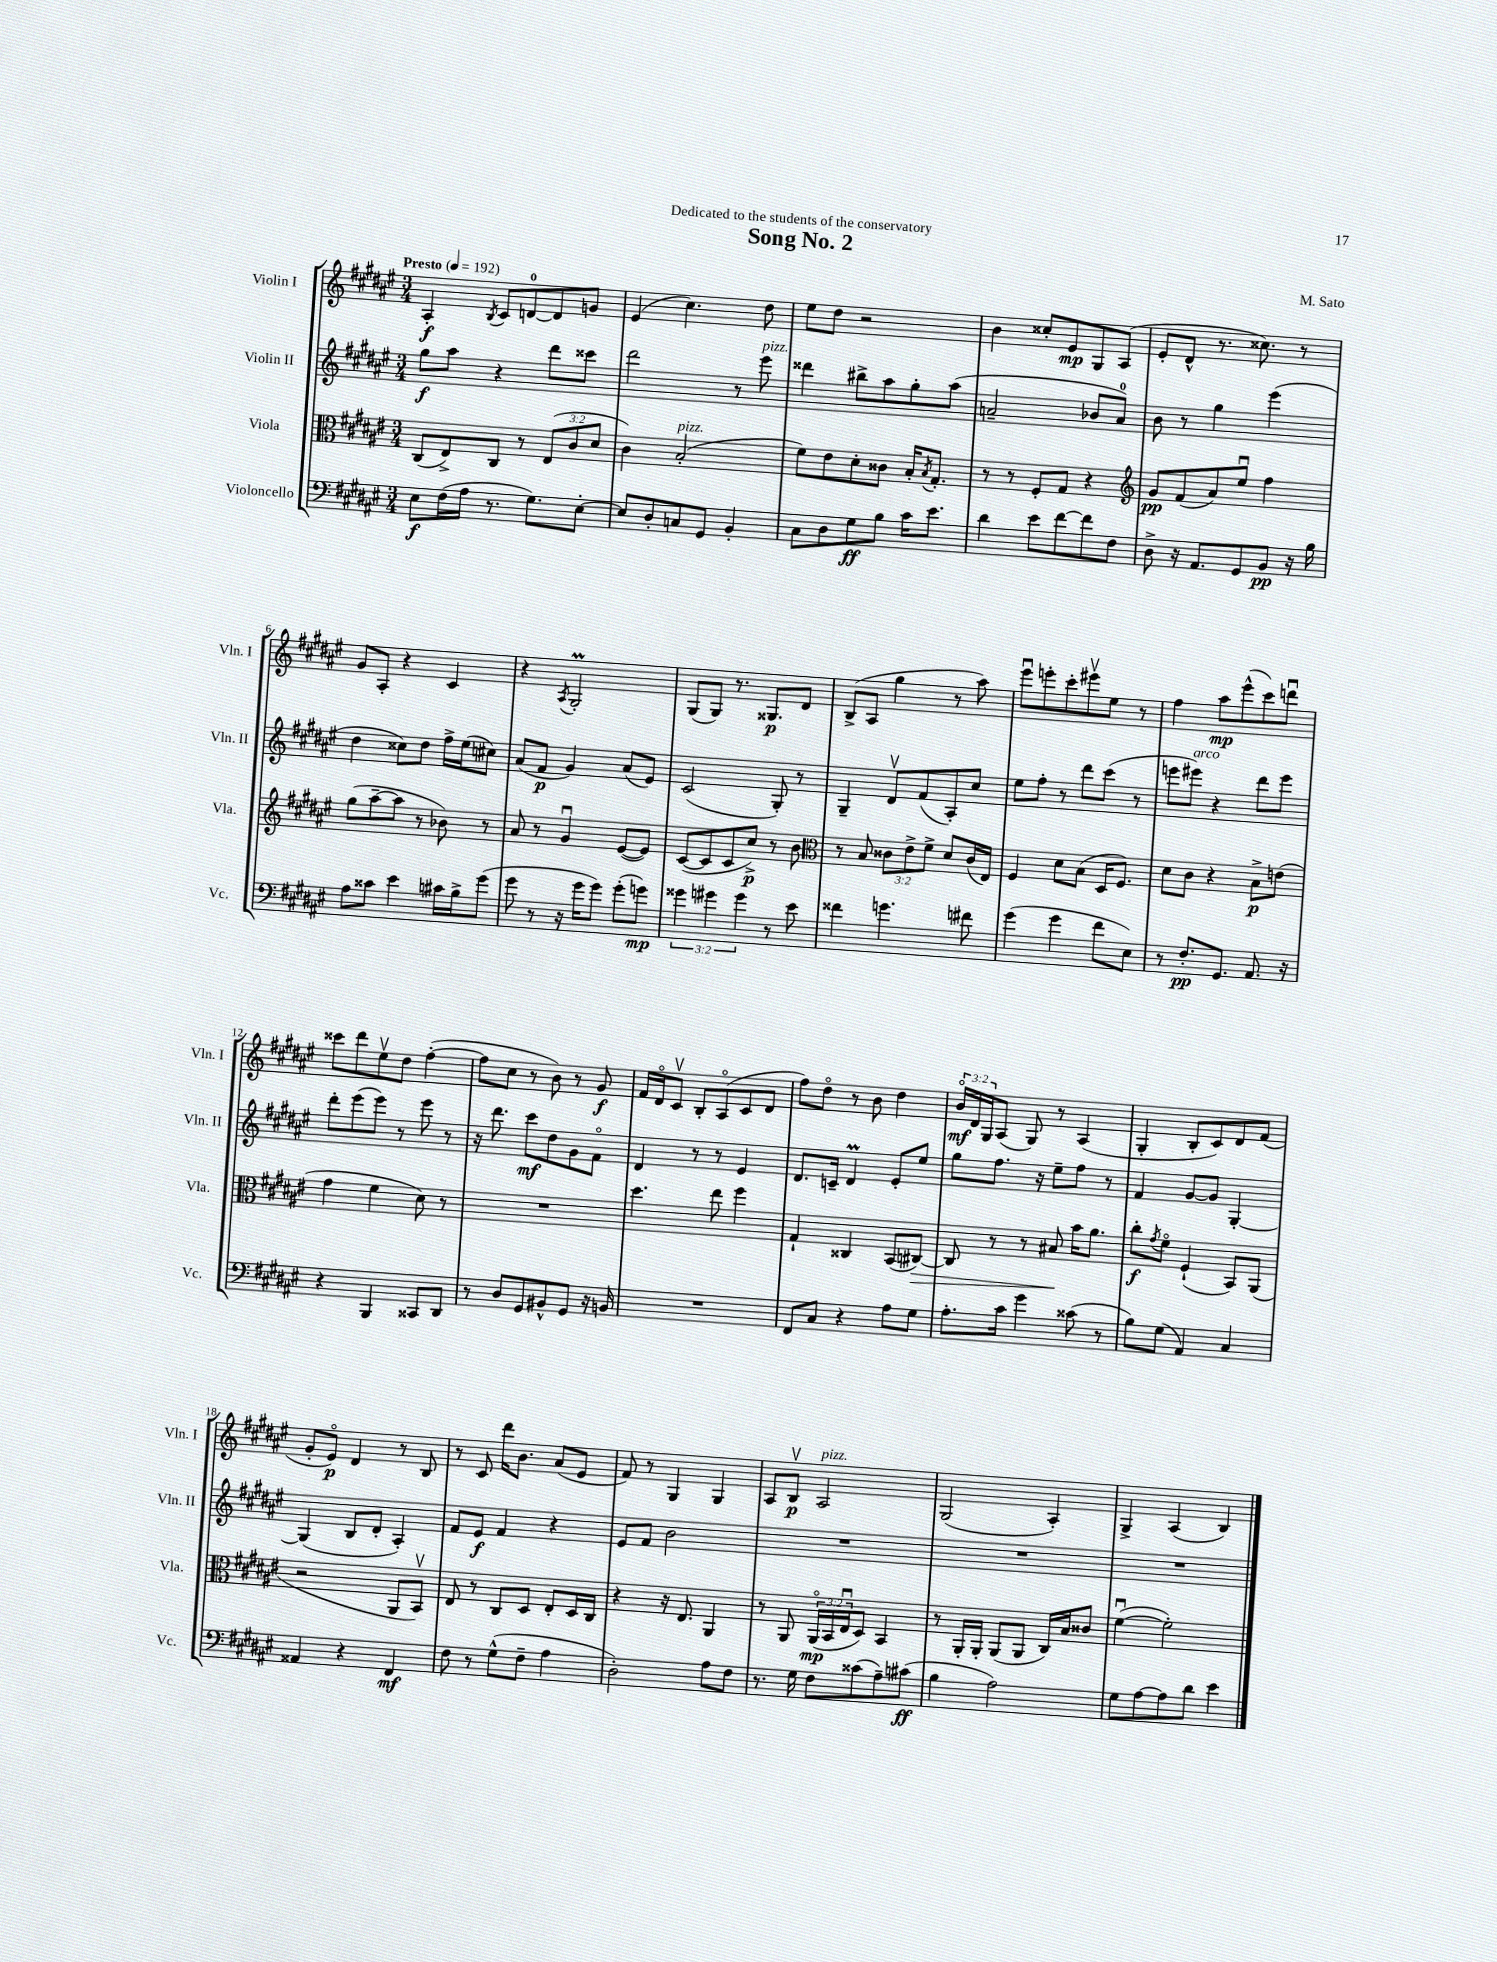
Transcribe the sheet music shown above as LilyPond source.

\header { title = "Song No. 2" composer = "M. Sato" dedication = "Dedicated to the students of the conservatory" }
<<
\new StaffGroup <<
\new Staff = "s0" \with { instrumentName = "Violin I" shortInstrumentName = "Vln. I" } {
    \clef treble \key fis \major \numericTimeSignature \time 3/4 \override Staff.TupletNumber.text = #tuplet-number::calc-fraction-text \tempo "Presto" 4 = 192
    ais4-.\f \acciaccatura { b8 } cis'8 d'8-0~ d'8 g'8 |
    eis'4( cis''4.) dis''8 |
    eis''8 dis''8 r2 |
    b'4 cisis''8-. eis'8\mp gis8 ais8( |
    eis'8-. dis'8-^ r8. cisis''8.) r8 |
    gis'8 ais8-. r4 cis'4 |
    r4 \acciaccatura { ais8 } gis2-.\prall |
    gis8( gis8) r8. gisis8.\p dis'8 |
    b8->( ais8 gis''4 r8 ais''8) |
    eis'''8\downbow e'''8-. cis'''8-. eis'''8\upbow eis''8 r8 |
    fis''4 ais''8\mp eis'''8-^( cis'''8) d'''8\downbow |
    cisis'''8 dis'''8 eis''8\upbow dis''8 fis''4~-.( |
    fis''8 cis''8 r8 b'8) r8 gis'8\f |
    fis'16 dis'16\flageolet cis'8\upbow b8-. ais8\flageolet( cis'8 dis'8 |
    fis''8) dis''8\flageolet r8 b'8 dis''4 |
    \tuplet 3/2 { b'16\flageolet\mf dis'16 gis16 } ais8( gis8) r8 ais4( |
    gis4-. b8-. cis'8) dis'8 fis'8( |
    gis'8-. eis'8\flageolet\p) dis'4 r8 b8 |
    r8 cis'8 dis'''16 b'8. ais'8( eis'8 |
    fis'8) r8 gis4 gis4 |
    ais8 b8\upbow\p ais2^\markup { \italic "pizz." } |
    gis2( ais4-.) |
    gis4-> ais4( b4) \bar "|." |
}
\new Staff = "s1" \with { instrumentName = "Violin II" shortInstrumentName = "Vln. II" } {
    \clef treble \key fis \major \numericTimeSignature \time 3/4
    gis''8\f ais''8 r4 dis'''8 cisis'''8 |
    dis'''2 r8 eis'''8^\markup { \italic "pizz." } |
    disis'''4 bis''8-> ais''8 gis''8-. ais''8( |
    a'2-- bes'8 a'8-0) |
    b'8 r8 gis''4 eis'''4( |
    dis''4 cisis''8) dis''8 fis''16-> eis''16( cis''8) |
    ais'8( fis'8\p gis'4) ais'8( eis'8) |
    cis'2( gis8-.) r8 |
    gis4-- dis'8\upbow fis'8( ais8-.) cis''8 |
    eis''8 fis''8-. r8 dis'''8 cis'''8( r8 |
    e'''8 eis'''8^\markup { \italic "arco" }) r4 dis'''8 eis'''8 |
    dis'''8-. eis'''8( eis'''8) r8 eis'''8 r8 |
    r16 dis'''8. cis'''8\mf dis''8 gis'8 fis'8\flageolet |
    dis'4 r8 r8 eis'4 |
    dis'8. c'16-- dis'4\prall eis'8-. eis''8 |
    gis''8 fis''8. r16 eis''8-- fis''8 r8 |
    fis'4 gis'8~ gis'8 gis4~-. |
    gis4( b8 dis'8-. ais4-.) |
    fis'8 eis'8\f fis'4 r4 |
    eis'8 fis'8 b'2 |
    R2. |
    R2. |
    R2. \bar "|." |
}
\new Staff = "s2" \with { instrumentName = "Viola" shortInstrumentName = "Vla." } {
    \clef alto \key fis \major \numericTimeSignature \time 3/4 \override Staff.TupletNumber.text = #tuplet-number::calc-fraction-text
    cis8( eis8->) cis8 r8 \tuplet 3/2 { eis8( cis'8 dis'8 } |
    cis'4) b2-.^\markup { \italic "pizz." }( |
    fis'8) eis'8 dis'8-. cisis'8 b16-. \acciaccatura { b8 } gis8.-. |
    r8 r8 fis8-. gis8 r4 |
    \clef treble gis'8\pp fis'8( ais'8) eis''8\downbow fis''4 |
    gis''8( ais''8~-- ais''8 r8 bes'8) r8 |
    ais'8 r8 gis'4\downbow eis'8~( eis'8) |
    cis'8~( cis'8 cis'8 cis''8->\p) r8 b'8 |
    \clef alto r8 b8 \tuplet 3/2 { cisis'8 eis'8-> fis'8-> } dis'8 cisis'16( eis16) |
    fis4 dis'8 b8( dis16 fis8.) |
    dis'8 cis'8 r4 b8->\p e'8( |
    gis'4 fis'4 dis'8) r8 |
    R2. |
    dis''4. eis''8 fis''4 |
    gis4-! cisis4 b,8( cis8~\>) |
    cis8 r8 r8 bis8\! b'16 ais'8. |
    cis''8-.\f \acciaccatura { gis'8 } fis'8\flageolet fis4-!( b,8) ais,8( |
    r2 ais,8 b,8\upbow) |
    eis8 r8 cis8 dis8 eis8-. dis16 cis16 |
    r4 r16 eis8. ais,4 |
    r8 ais,8 \tuplet 3/2 { ais,16\flageolet\mp( b,16 eis16\downbow } dis8) b,4 |
    r8 ais,16-. ais,16-. ais,8( ais,8 cis16) b16 cisis'8 |
    fis'4~\downbow( fis'2-.) \bar "|." |
}
\new Staff = "s3" \with { instrumentName = "Violoncello" shortInstrumentName = "Vc." } {
    \clef bass \key fis \major \numericTimeSignature \time 3/4 \override Staff.TupletNumber.text = #tuplet-number::calc-fraction-text
    eis8\f fis16( ais16 r8. gis8.) eis8~-. |
    eis8 dis8-. c8 gis,8 b,4-. |
    cis8 dis8 gis8\ff b8 cis'16 eis'8. |
    dis'4 eis'8 fis'8~ fis'8 fis8 |
    dis8-> r16 ais,8. gis,8 b,8\pp r16 b16 |
    ais8 cisis'8 eis'4 cis'16 b16-> gis'8( |
    gis'8 r8 r16 gis'16 gis'8) gis'8-.( g'8\mp) |
    \tuplet 3/2 { gisis'4 gis'4 gis'4 } r8 eis'8 |
    fisis'4 g'4. fis'8 |
    gis'4( gis'4 fis'8 eis8) |
    r8 fis8.-.\pp gis,8. ais,8. r16 |
    r4 b,,4 cisis,8 dis,8 |
    r8 dis8 gis,8 bis,8-^ gis,8 r16 b,16 |
    R2. |
    fis,8 cis8 r4 ais8 gis8 |
    ais8.-. cis'16 gis'4 cisis'8( r8 |
    b8) gis8( ais,4) cis4 |
    aisis,4 r4 fis,4\mf |
    fis8 r8 gis8-^( fis8-- ais4 |
    dis2-.) ais8 fis8 |
    r8. gis16 fis8 cisis'8( ais8--) cis'8\ff( |
    b4 ais2) |
    gis8 ais8~ ais8 dis'8 eis'4 \bar "|." |
}
>>
>>
